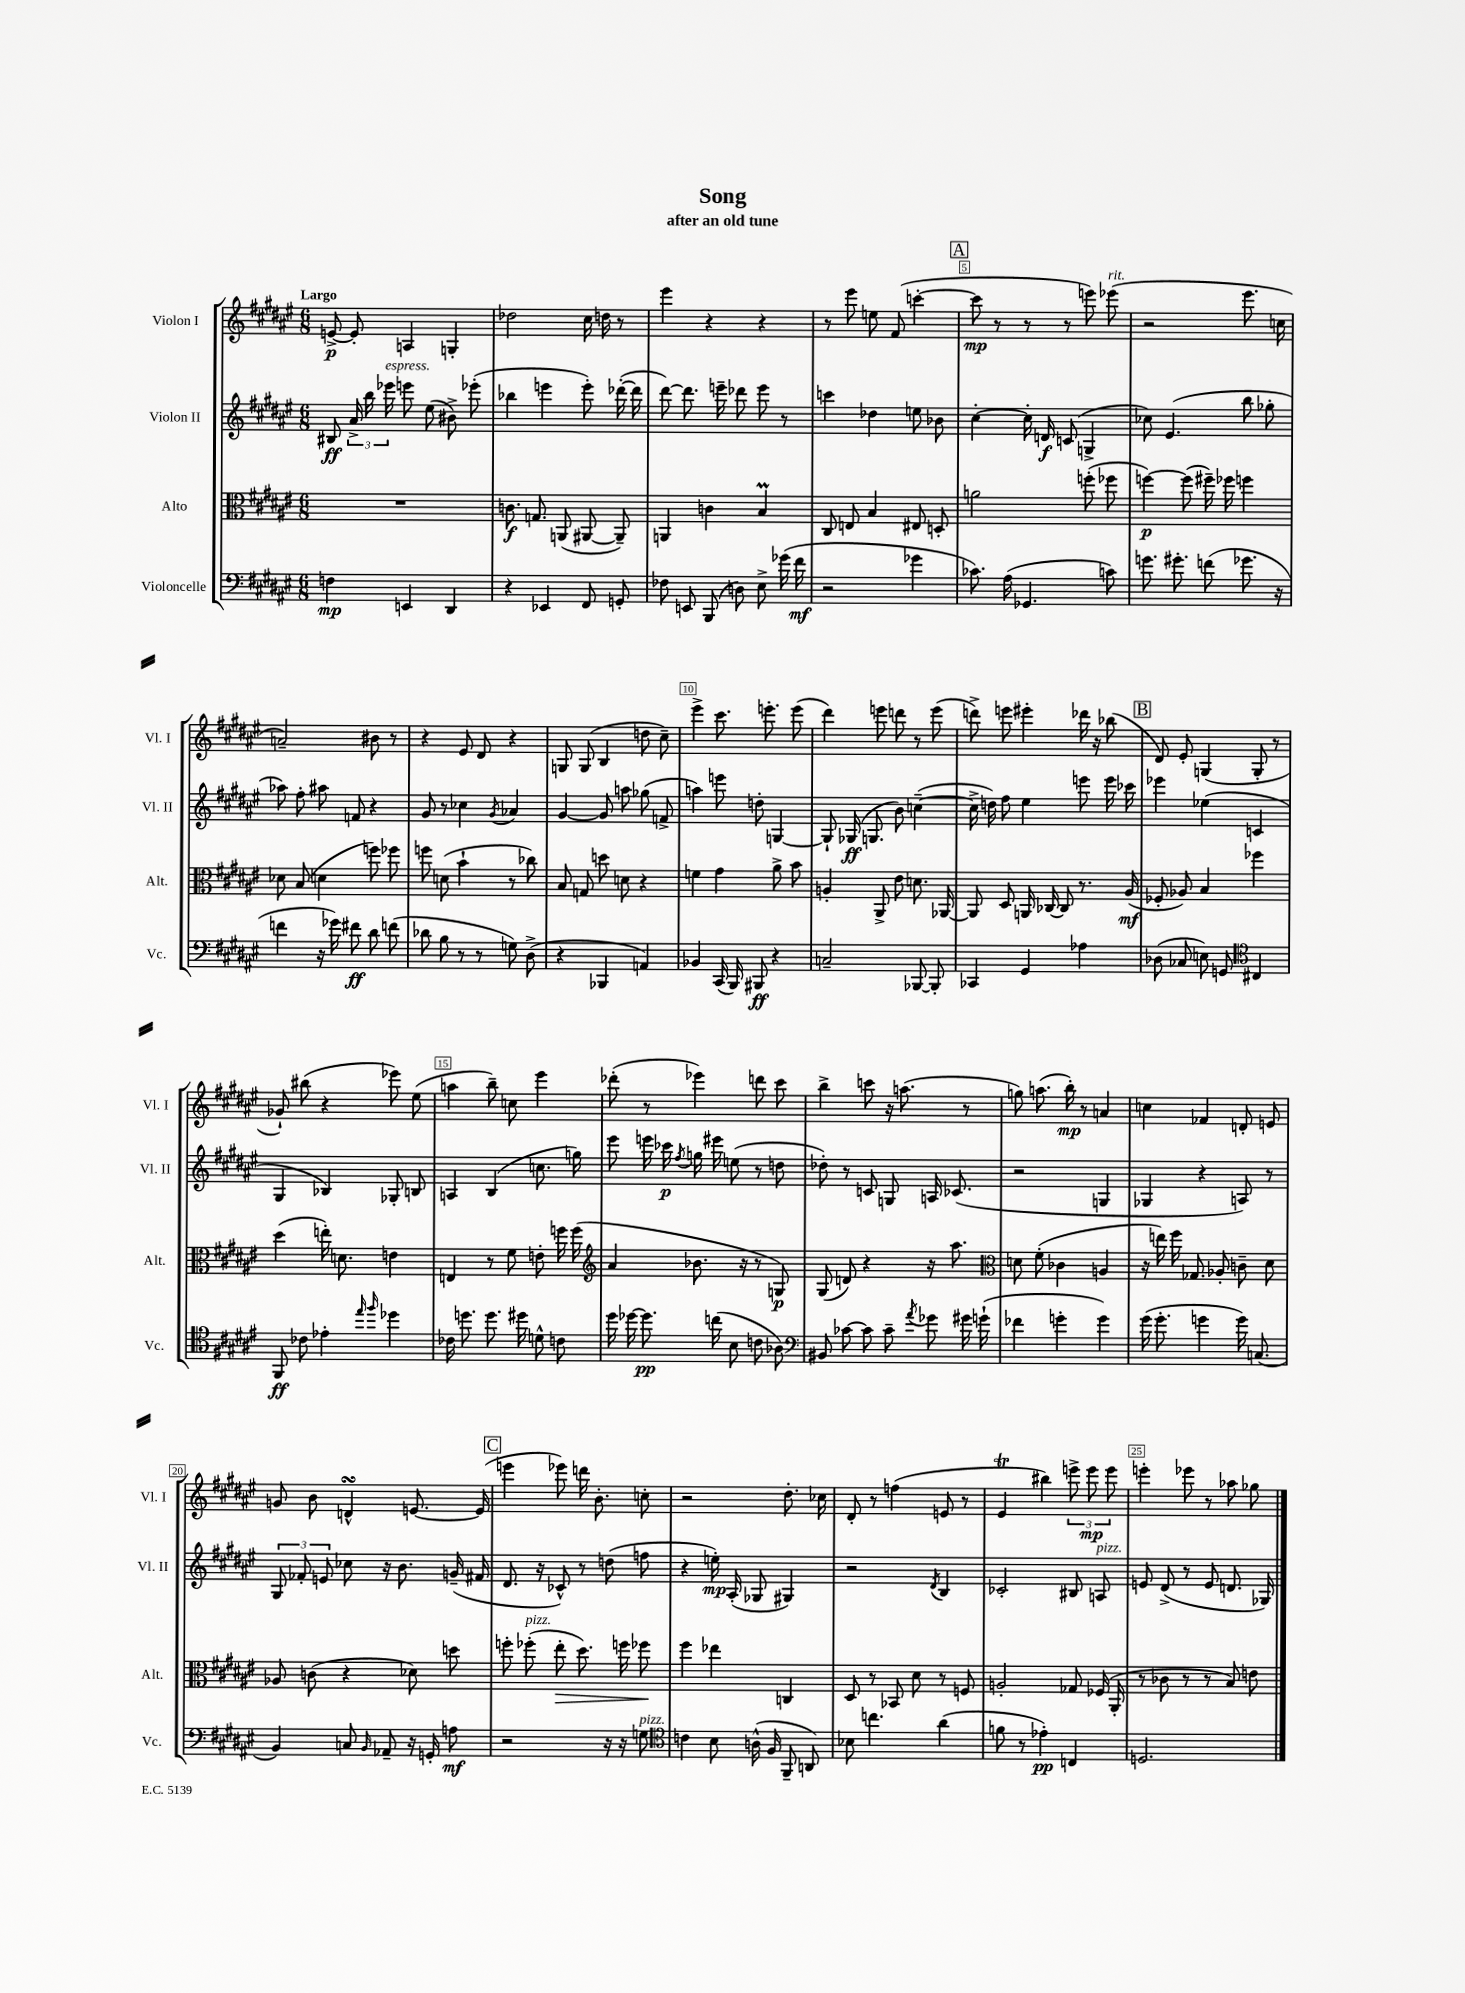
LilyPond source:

\header { title = "Song" subtitle = "after an old tune" }
<<
\new StaffGroup <<
\new Staff = "s0" \with { instrumentName = "Violon I" shortInstrumentName = "Vl. I" } {
    \clef treble \key fis \major \numericTimeSignature \time 6/8 \tempo "Largo"
    \autoBeamOff e'8~->\p e'8-. a4 g4-. |
    des''2 cis''16 d''16 r8 |
    eis'''4 r4 r4 |
    r8 eis'''8 e''8 fis'8( c'''4~-. |
    \mark \markup { \box "A" } c'''8\mp r8 r8 r8 e'''8) ees'''8^\markup { \italic "rit." }( |
    r2 eis'''8. c''16 |
    a'2--) bis'8 r8 |
    r4 eis'8 dis'8 r4 |
    g8 g8( b4 d''8 cis''8--) |
    eis'''4-> cis'''8. e'''8.-. e'''8( |
    dis'''4) e'''8 d'''8 r8 e'''8( |
    d'''8->) e'''8 eis'''4-. des'''16 r16 bes''8( |
    \mark \markup { \box "B" } dis'8) eis'8-. g4( g8-. r8 |
    ges'8-!) bis''8( r4 ees'''8) eis''8( |
    a''4 b''8--) c''8 eis'''4 |
    des'''8-.( r8 ees'''4) d'''8 cis'''8 |
    b''4-> c'''8 r16 a''8.( r8 |
    g''8) a''8.( b''16-.\mp) r8 a'4 |
    c''4 fes'4 d'8-. e'8 |
    g'8 b'8 d'4-^\turn e'8.~ e'16( |
    \mark \markup { \box "C" } e'''4 ees'''8) d'''16 b'8.-. c''8-. |
    r2 dis''8.-. ces''16 |
    dis'8-. r8 f''4( e'8 r8 |
    eis'4\trill bis''4) \tuplet 3/2 { e'''8-> e'''8\mp e'''8 } |
    e'''4-. ees'''8 r8 aes''8 ges''8 \bar "|." |
}
\new Staff = "s1" \with { instrumentName = "Violon II" shortInstrumentName = "Vl. II" } {
    \clef treble \key fis \major \numericTimeSignature \time 6/8
    \autoBeamOff bis8\ff \tuplet 3/2 { ais'16-> b''16 ees'''16^\markup { \italic "espress." } } e'''8 eis''8( bis'8->) ees'''8-.( |
    bes''4 e'''4 e'''8-.) des'''16~-.( des'''16 |
    dis'''8~) dis'''8. e'''16-- des'''8 e'''8 r8 |
    c'''4 des''4 e''8 bes'8 |
    \mark \markup { \box "A" } cis''4~-. cis''16-. d'16\f c'8( g4-> |
    ces''8) eis'4.( b''8 ges''8-. |
    aes''8) fis''8-. ais''8 f'8 r4 |
    gis'8 r8 ces''4 \acciaccatura { gis'8 } aes'4 |
    gis'4~ gis'8 a''8 ges''8( f'8-> |
    a''4) e'''8 d''8-. g4~ |
    g8-! ges16\ff( g8. b'8) c''4~--( |
    c''16-> d''16) fis''8 eis''4 e'''8 e'''16 ces'''16 |
    \mark \markup { \box "B" } ees'''4 ees''4( c'4 |
    gis4 bes4) ges8-. b8 |
    a4 b4( c''8. g''16) |
    eis'''8 e'''16 ces'''16\p \acciaccatura { fis''8 } g''16 eis'''16 e''8( r8 d''8 |
    des''8-.) r8 c'8 g8 a16 ces'8.( |
    r2 g4 |
    ges4 r4 a8) r8 |
    \tuplet 3/2 { gis8 fes'8-. e'8 } ces''8 r16 b'8. g'16--( fis'16 |
    \mark \markup { \box "C" } dis'8. r16 ces'8-^) r8 d''8( f''8 |
    r4 e''16-.\mp) ais16-.( ges8 gis4) |
    r2 \acciaccatura { dis'8 } b4 |
    ces'2-. bis8 a8^\markup { \italic "pizz." } |
    e'8 dis'8->( r8 e'8 d'8. ges16) \bar "|." |
}
\new Staff = "s2" \with { instrumentName = "Alto" shortInstrumentName = "Alt." } {
    \clef alto \key fis \major \numericTimeSignature \time 6/8
    \autoBeamOff R2. |
    c'8.\f g8. a,8( ais,8~ ais,8--) |
    a,4 c'4 b4\prall |
    cis8 e8 b4 eis8 d8-. |
    \mark \markup { \box "A" } a'2 f''8-.( fes''8 |
    f''4~\p) f''8( fis''16--) fes''16 f''4 |
    des'8 b8( d'4 f''8) fes''8 |
    f''8 d'8( b'4-! r8 ces''8) |
    b8 g8 d''8 d'8 r4 |
    f'4 gis'4 ais'8-> b'8 |
    a4-. ais,8-> eis'8 d'8. aes,16~ |
    aes,8 dis8 a,16 ces16~ ces8 r8. ais16\mf( |
    \mark \markup { \box "B" } fes8-. aes8) b4 fes''4 |
    dis''4( e''16-.) d'8. e'4 |
    e4 r8 fis'8 e'8-. f''16 f''16( |
    \clef treble ais'4 bes'8. r16 r8 g8\p) |
    gis8( d'8) r4 r16 ais''8. |
    \clef alto d'8 fis'8-.( ces'4 a4 |
    r16 e''16) fis''16 ges8. aes8-. c'8-- dis'8 |
    aes8 c'8( r4 des'8) d''8 |
    \mark \markup { \box "C" } f''8-. fes''8-.^\markup { \italic "pizz." }( eis''8-.\> dis''8.) f''16 fes''8\! |
    fis''4 ees''4 c4 |
    dis8 r8 bes,8 dis'8 r8 f8 |
    a2-. ges8 fes16( ais,16-. |
    r8 ces'8 r8 r8 b8) e'8 \bar "|." |
}
\new Staff = "s3" \with { instrumentName = "Violoncelle" shortInstrumentName = "Vc." } {
    \clef bass \key fis \major \numericTimeSignature \time 6/8
    \autoBeamOff f4\mp e,4 dis,4 |
    r4 ees,4 fis,8 g,8-. |
    fes8 e,8 b,,8( d8) eis8-> ges'16( fis'16\mf |
    r2 ges'4 |
    \mark \markup { \box "A" } ces'8.) ais16( ges,4. c'8) |
    g'8. gis'8.-. f'8( ges'8. r16 |
    f'4 r16 ges'16) fis'8\ff dis'8 f'8( |
    des'8 b8 r8 r8 g8) dis8->( |
    r4 bes,,4 a,4) |
    bes,4 cis,16( b,,16) bis,,8\ff r4 |
    c2-- bes,,8~ bes,,8-. |
    ces,4 gis,4 aes4 |
    \mark \markup { \box "B" } des8( ces8 e8) g,8 \clef tenor cis4 |
    fis,8\ff ces'8 ees'4-. \grace { eis''16 fis''16 } des''4 |
    ces'16 d''8. d''8. dis''16 d'8-^ c'8 |
    dis''16 des''16~ des''8.\pp c''16( b8 c'8 aes8) |
    \clef bass bis,8 ces'8~ ces'8 ces'8-- \acciaccatura { ais'8 } ges'8 gis'16 g'16-!( |
    fes'4 g'4-. g'4) |
    gis'16( gis'8.-. g'4 g'16) c8.( |
    b,4) c8 \grace { b,16 } aes,8-- r16 g,16-. a8\mf |
    \mark \markup { \box "C" } r2 r16 r16 g8^\markup { \italic "pizz." } |
    \clef tenor c'4 b8 a16-^( fis16 fis,8-- a,8) |
    bes8 c''4. ais'4( |
    f'8 r8 ees'4-.\pp) c4 |
    d2. \bar "|." |
}
>>
>>
\layout { \context { \Score \override BarNumber.break-visibility = ##(#f #t #t) barNumberVisibility = #(every-nth-bar-number-visible 5) \override BarNumber.stencil = #(make-stencil-boxer 0.1 0.3 ly:text-interface::print) } }
